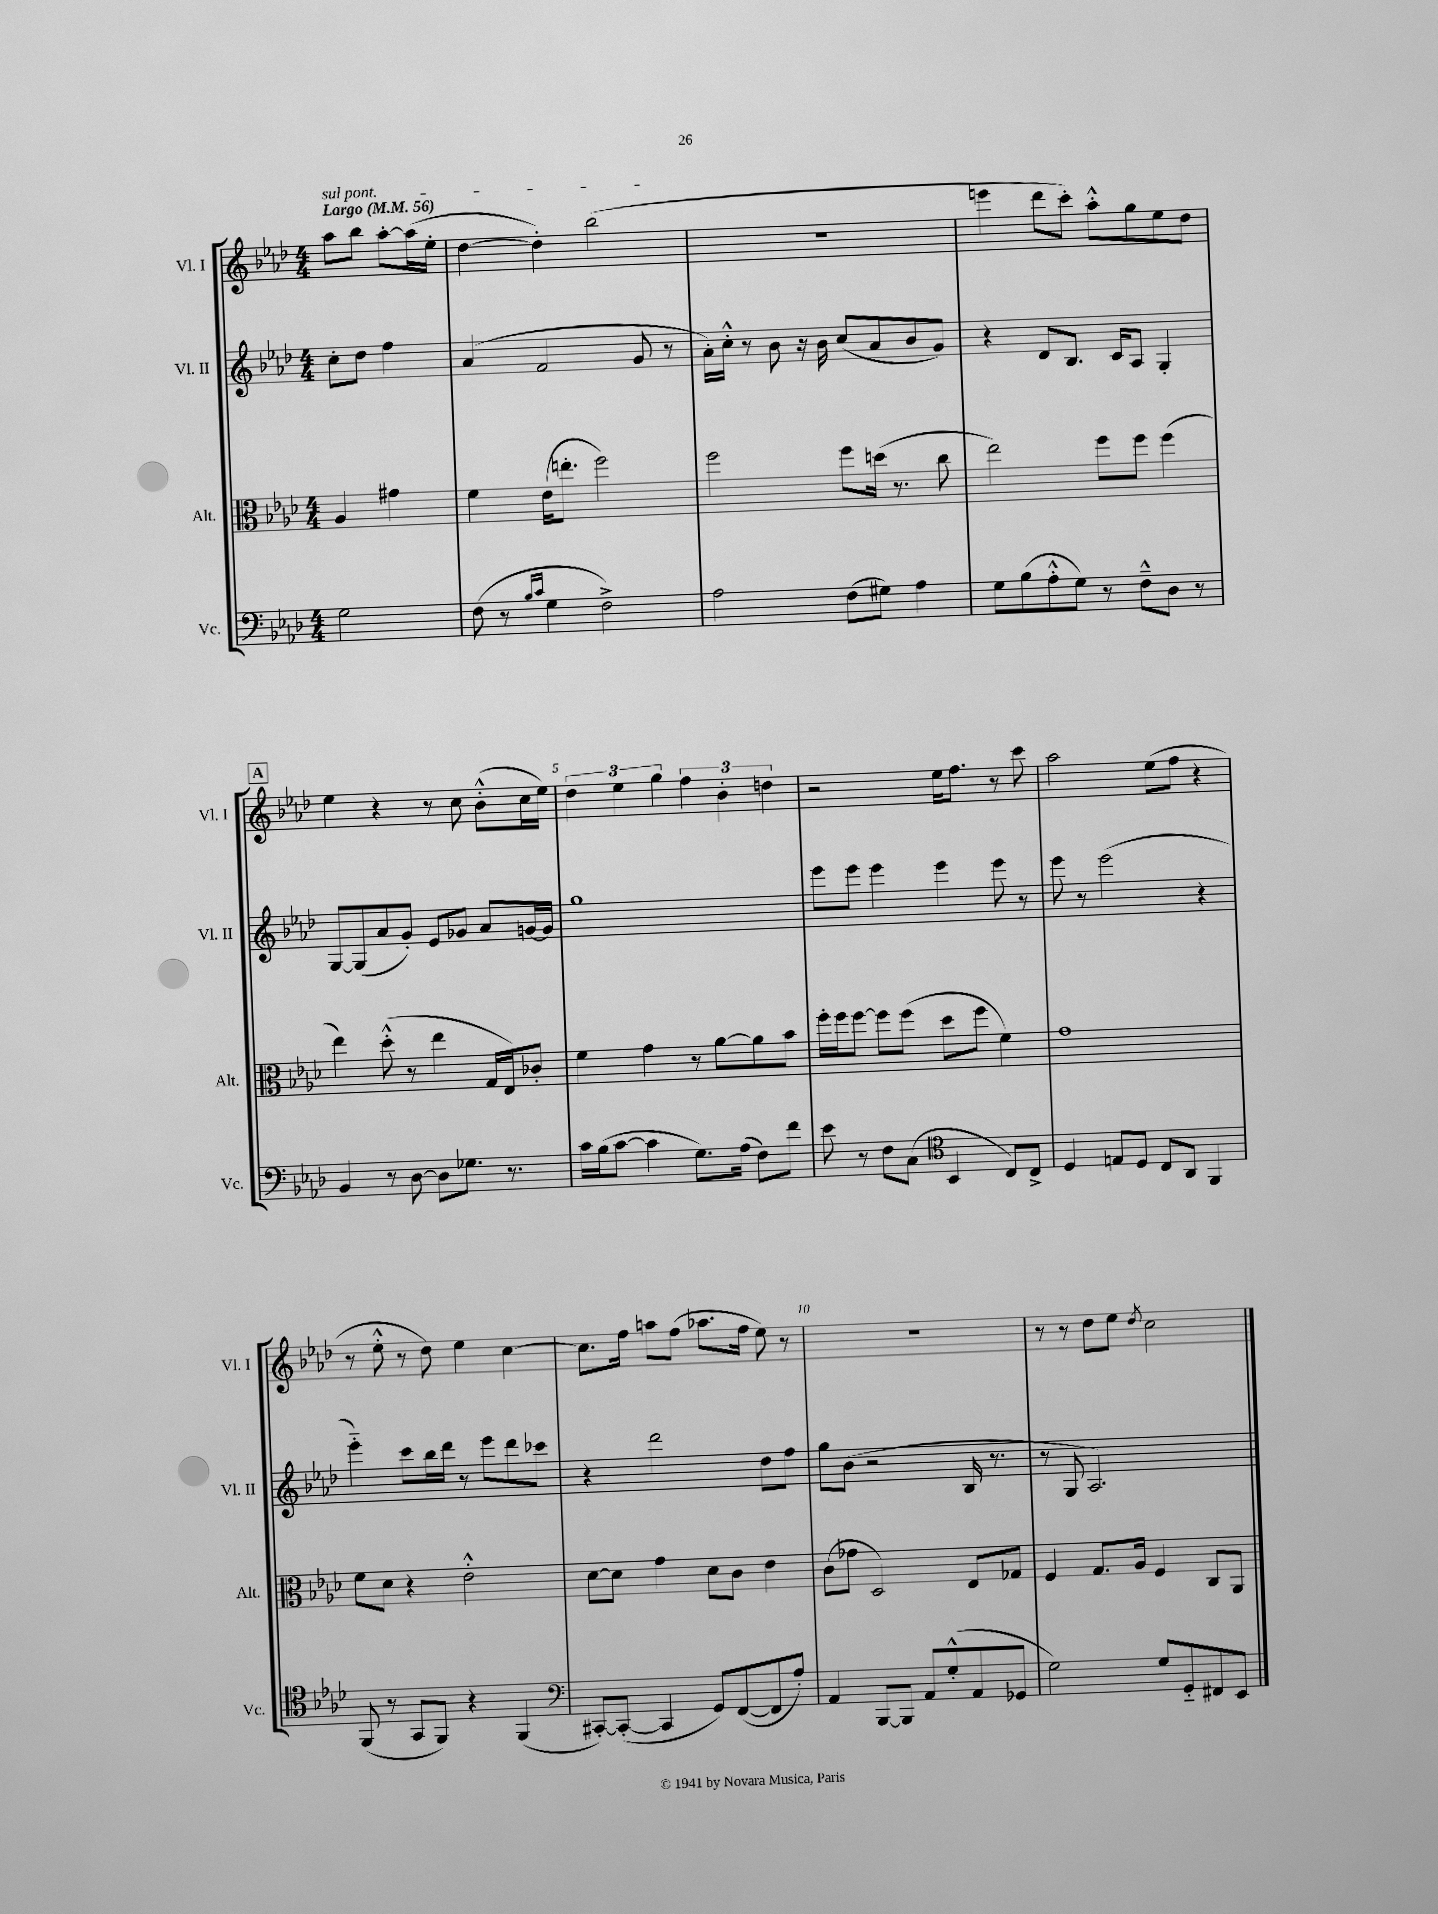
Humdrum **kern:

**kern	**kern	**kern	**kern
*part4	*part3	*part2	*part1
*staff4	*staff3	*staff2	*staff1
*I"Vc.	*I"Alt.	*I"Vl. II	*I"Vl. I
*I'Vc.	*I'Alt.	*I'Vl. II	*I'Vl. I
*clefF4	*clefC3	*clefG2	*clefG2
*k[b-e-a-d-]	*k[b-e-a-d-]	*k[b-e-a-d-]	*k[b-e-a-d-]
*M4/4	*M4/4	*M4/4	*M4/4
*MM56	*MM56	*MM56	*MM56
=	=	=	=
!	!	!	!LO:TX:a:B:t=Largo
!	!	!	!LO:TX:a:i:t=sul pont.
2G\	4A-/	8cc'\L	8aa-\L
.	.	8dd-\J	8bb-\J
.	4g#X\	4ff\	[8aa-'\L
.	.	.	(16aa-\L]
.	.	.	16ee-'\JJ
=1	=1	=1	=1
(8F\	4f\	(4a-/	[4dd-\
8r	.	.	.
16qqB-/LL	.	.	.
16qqc/JJ	.	.	.
4G\	(16e-\KL	2f/	4dd-'\])
.	8.een'\J	.	.
2F^\)	2ff\)	.	(2bb-\
.	.	8g/	.
.	.	8r	.
=2	=2	=2	=2
2A-\	2ff\	16a-'\LL)	1r
.	.	16cc'^^\JJ	.
.	.	8r	.
.	.	8b-\	.
.	.	16r	.
.	.	16b-\	.
(8F\L	8ff\L	(8cc/L	.
8G#X\J)	(16ddn\Jk	8a-/	.
.	8.r	.	.
4A-\	.	8b-/	.
.	8cc\	8g/J)	.
=3	=3	=3	=3
8G\L	2ee-\)	4r	4eeen\
(8B-\	.	.	.
8A-'^^\	.	8d-/L	8ddd-\L
8G\J)	.	8.B-/J	8ccc'\J)
8r	8ff\L	.	8aa-'^^\L
.	.	16c/KL	.
8F~^^\L	8ff\J	8A-/J	8gg\
8D-\J	(4ff\	4G'/	8ee-\
8r	.	.	8dd-\J
!!LO:LB:g=z
!!LO:REH:place=s1:t=A
=4	=4	=4	=4
4BB-/	4ee-\)	[8G/L	4ee-\
.	.	(8G/]	.
8r	(8dd-'^^\	8a-/	4r
[8D-\	8r	8g'/J)	.
8D-\L]	4ee-\	8e-/L	8r
8.G-X\J	.	8g-X/J	8cc\
.	16G/LL	8a-/L	(8b-'^^\L
8.r	16E-/J)	.	.
.	8c-X'/J	[16gn/L	16cc\L
.	.	16g/JJ]	16ee-\JJ)
=5	=5	=5	=5
16c\LL	4f\	1gg	6dd-\
(16B-\J	.	.	.
[8c\J	.	.	.
.	.	.	6ee-\
4c\]	4g\	.	.
.	.	.	6gg\
8.G\L)	8r	.	6ff\
.	[8a-\L	.	.
.	.	.	6b-'\
(16A-\Jk	.	.	.
8F\L)	8a-\]	.	.
.	.	.	6ddn\
8f\J	8b-\J	.	.
=6	=6	=6	=6
8e-\	16ff'\LL	8eee-\L	2r
.	16ff\J	.	.
8r	[8ff\J	8eee-\J	.
8F\L	8ff\L]	4eee-\	.
(8C\J	(8ff\J	.	.
*clefC4	*	*	*
4BB-/	8dd-\L	4eee-\	16ee-\KL
.	.	.	8.ff\J
.	8ff\J	.	.
8C/L)	4f\)	8eee-\	8r
8C^/J	.	8r	8ccc\
=7	=7	=7	=7
4D-/	1g	8eee-\	2aa-\
.	.	8r	.
8En/L	.	(2eee-\	.
8D-/J	.	.	.
8C/L	.	.	(8ee-\L
8AA-/J	.	.	8ff\J
4FF/	.	4r	4r
!!LO:LB:g=z
=8	=8	=8	=8
(8FF/	8f\L	4eee-\)	8r
8r	8d-\J	.	8ee-'^^\
8GG/L	4r	8ccc\L	8r
8FF/J)	.	16bb-\L	8dd-\)
.	.	16ddd-\JJ	.
4r	2e-'^^\	8r	4ee-\
.	.	8eee-\L	.
(4FF/	.	8ddd-\	[4cc\
.	.	8ccc-X\J	.
=9	=9	=9	=9
*clefF4	*	*	*
[8CC#X'/L)	[8d-\L	4r	8.cc\L]
(8CC#'/J_	8d-\J]	.	.
.	.	.	16ff\Jk
4CC#/]	4g\	2ddd-\	8aan\L
.	.	.	(8ff\J
8GG/L)	8d-\L	.	8.aa-X\L
([8FF/	8c\J	.	.
.	.	.	16ff\Jk
8FF/]	4e-\	8dd-\L	8ee-\)
8A-'/J)	.	8ff\J	8r
=10	=10	=10	=10
4AA-/	(8c\L	8gg\L	1r
.	8g-X\J	(8b-\J	.
[8BBB-/L	2D-/)	2r	.
8BBB-/J]	.	.	.
8AA-/L	.	.	.
(8G'^^/	.	.	.
8AA-/	8E-/L	16B-/	.
.	.	8.r	.
8GG-X/J	8G-X/J	.	.
=11	=11	=11	=11
2G\)	4F/	8r	8r
.	.	8G/	8r
.	8.G/L	2.A-/)	8dd-\L
.	.	.	8ee-\J
.	16A-/Jk	.	.
.	.	.	8qdd-/
8G/L	4F/	.	2cc\
8GG/	.	.	.
8FF#X/	8C/L	.	.
8EE-/J	8AA-/J	.	.
==	==	==	==
*-	*-	*-	*-
